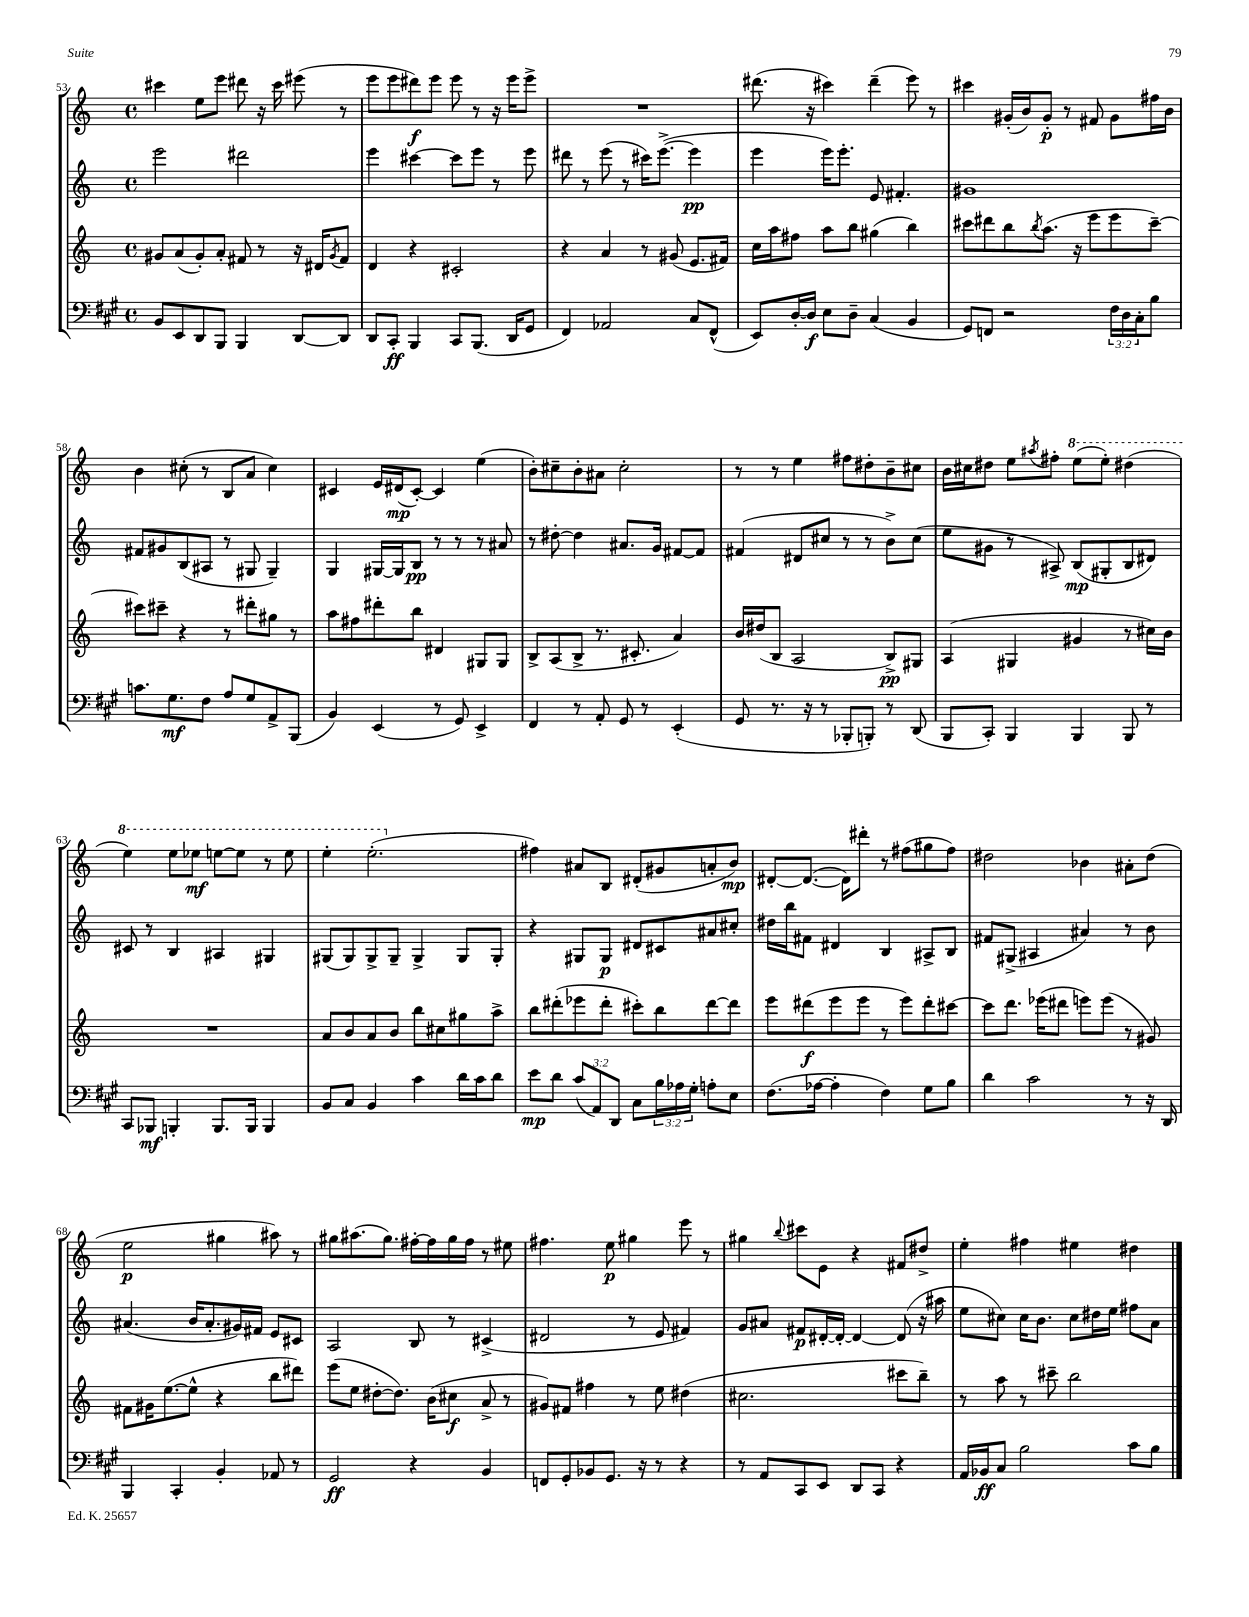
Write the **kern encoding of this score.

**kern	**dynam	**kern	**dynam	**kern	**dynam	**kern	**dynam
*part4	*part4	*part3	*part3	*part2	*part2	*part1	*part1
*staff4	*staff4	*staff3	*staff3	*staff2	*staff2	*staff1	*staff1
*clefF4	*	*clefG2	*	*clefG2	*	*clefG2	*
*k[f#c#g#]	*	*k[]	*	*k[]	*	*k[]	*
*M4/4	*	*M4/4	*	*M4/4	*	*M4/4	*
*met(c)	*	*met(c)	*	*met(c)	*	*met(c)	*
=53	=53	=53	=53	=53	=53	=53	=53
8BB/L	.	8g#X/L	.	2eee\	.	4ccc#X\	.
8EE/	.	(8a/	.	.	.	.	.
8DD/	.	8g#'/)	.	.	.	8ee\L	.
8BBB/J	.	8a'/J	.	.	.	8eee\J	.
4BBB/	.	8f#X/	.	2ddd#X\	.	8ddd#X\	.
.	.	8r	.	.	.	16r	.
.	.	.	.	.	.	16ccc#\	.
[8DD/L	.	16r	.	.	.	(8eee#X\	.
.	.	16d#X/KL	.	.	.	.	.
.	.	8qg#/	.	.	.	.	.
8DD/J]	.	8f#/J	.	.	.	8r	.
=54	=54	=54	=54	=54	=54	=54	=54
8DD/L	.	4d/	.	4eee\	.	8eee\L	.
8CC#'/J	ff	.	.	.	.	8eee\	.
4BBB/	.	4r	.	[4ccc#X\	.	8ddd#X\)	f
.	.	.	.	.	.	8eee\J	.
8CC#/L	.	2c#X'/	.	8ccc#\L]	.	8eee\	.
(8.BBB/J	.	.	.	8eee\J	.	8r	.
.	.	.	.	8r	.	16r	.
16DD/KL	.	.	.	.	.	16eee\KL	.
8GG#/J	.	.	.	8eee\	.	8eee^\J	.
=55	=55	=55	=55	=55	=55	=55	=55
4FF#/)	.	4r	.	8ddd#X\	.	1r	.
.	.	.	.	8r	.	.	.
2AA-X/	.	4a/	.	(8eee\	.	.	.
.	.	.	.	8r	.	.	.
.	.	8r	.	16ccc#X\KL)	.	.	.
.	.	.	.	([8.eee^\J	.	.	.
.	.	(8g#X/	.	.	.	.	.
8C#/L	.	8.e/L	.	4eee\]	pp	.	.
(8FF#^^/J	.	.	.	.	.	.	.
.	.	16f#X/Jk)	.	.	.	.	.
=56	=56	=56	=56	=56	=56	=56	=56
8EE/L)	.	16cc\LL	.	4eee\	.	(8.ddd#X\	.
.	.	16aa\J	.	.	.	.	.
[16D'/L	.	8ff#X\J	.	.	.	.	.
16D/JJ]	f	.	.	.	.	16r	.
8E\L	.	8aa\L	.	16eee\KL)	.	4ccc#X\)	.
.	.	.	.	8.eee'\J	.	.	.
8D~\J	.	8bb\J	.	.	.	.	.
(4C#/	.	(4gg#X\	.	8e/	.	(4ddd#~\	.
.	.	.	.	4.f#X'/	.	.	.
4BB/	.	4bb\)	.	.	.	8eee\)	.
.	.	.	.	.	.	8r	.
=57	=57	=57	=57	=57	=57	=57	=57
8GG#/L)	.	8ccc#X\L	.	1g#X	.	4ccc#X\	.
8FFn/J	.	8ddd#X\	.	.	.	.	.
2r	.	8bb\	.	.	.	(16g#X'/LL	.
.	.	.	.	.	.	16b/J)	.
.	.	8qbb/	.	.	.	.	.
.	.	(8.aa\J	.	.	.	8g#'/J	p
.	.	.	.	.	.	8r	.
.	.	16r	.	.	.	.	.
.	.	8eee\L	.	.	.	8f#X/	.
24F#\LL	.	8eee\	.	.	.	8g#\L	.
24D\	.	.	.	.	.	.	.
24C#'\J	.	.	.	.	.	.	.
8B\J	.	[8ccc#~\J)	.	.	.	16ff#X\L	.
.	.	.	.	.	.	16b\JJ	.
!!LO:LB:g=z
=58	=58	=58	=58	=58	=58	=58	=58
8.cn\L	.	8ccc#X\L]	.	8f#X/L	.	4b\	.
.	.	8ccc#X~\J	.	8g#X/	.	.	.
8.G#\	mf	.	.	.	.	.	.
.	.	4r	.	(8B/	.	(8cc#X'\	.
8F#\J	.	.	.	8A#X/J	.	8r	.
8A/L	.	8r	.	8r	.	8B/L	.
8G#/	.	8ddd#X'\L	.	8G#X/	.	8a/J	.
8AA^/	.	8gg#X\J	.	4G#~/)	.	4cc#\)	.
(8BBB/J	.	8r	.	.	.	.	.
=59	=59	=59	=59	=59	=59	=59	=59
4BB/)	.	8aa\L	.	4G/	.	4c#X/	.
.	.	8ff#X\	.	.	.	.	.
(4EE/	.	8ddd#X'\	.	[16G#X/LL	.	16e/LL	.
.	.	.	.	16G#/J]	.	(16d#X/J	mp
.	.	8bb\J	.	8B/J	pp	[8c#'/J)	.
8r	.	4d#X/	.	8r	.	4c#/]	.
8GG#/)	.	.	.	8r	.	.	.
4EE^/	.	8G#X/L	.	8r	.	(4ee\	.
.	.	8G#/J	.	8a#X/	.	.	.
=60	=60	=60	=60	=60	=60	=60	=60
4FF#/	.	8B^/L	.	8r	.	8b'\L)	.
.	.	(8A/	.	[8dd#X'\	.	8cc#X~\	.
8r	.	8B^/J	.	4dd#\]	.	8b'\	.
8AA'/	.	8.r	.	.	.	8a#X\J	.
8GG#/	.	.	.	8.a#X/L	.	2cc#'\	.
.	.	8.c#X'/	.	.	.	.	.
8r	.	.	.	.	.	.	.
.	.	.	.	16g/Jk	.	.	.
(4EE'/	.	4a/)	.	[8f#X/L	.	.	.
.	.	.	.	8f#/J]	.	.	.
=61	=61	=61	=61	=61	=61	=61	=61
8GG#/	.	16b/LL	.	(4f#X/	.	8r	.
.	.	(16dd#X/J	.	.	.	.	.
8.r	.	8B/J	.	.	.	8r	.
.	.	2A/	.	8d#X/L	.	4ee\	.
16r	.	.	.	.	.	.	.
8r	.	.	.	8cc#X/J	.	.	.
8BBB-X'/L	.	.	.	8r	.	8ff#X\L	.
8BBBn'/J)	.	.	.	8r	.	8dd#X'\	.
8r	.	8B^/L)	pp	8b^\L)	.	8b~\	.
(8DD/	.	8G#X/J	.	(8cc#\J	.	8cc#X\J	.
=62	=62	=62	=62	=62	=62	=62	=62
8BBB/L	.	(4A/	.	8ee\L	.	16b\LL	.
.	.	.	.	.	.	16cc#X\J	.
8CC#'/J)	.	.	.	8g#X\J	.	8dd#X\J	.
4BBB/	.	4G#X/	.	8r	.	8ee\L	.
.	.	.	.	.	.	8qaa#X/	.
.	.	.	.	8A#X^/)	.	8ff#X'\J	.
*	*	*	*	*	*	*8va	*
4BBB/	.	4g#X/	.	(8B/L	mp	(8eee\L	.
.	.	.	.	8G#X'/	.	8eee'\J)	.
8BBB/	.	8r	.	8B/	.	(4ddd#X\	.
8r	.	16cc#X\LL)	.	8d#X/J)	.	.	.
.	.	16b\JJ	.	.	.	.	.
!!LO:LB:g=z
=63	=63	=63	=63	=63	=63	=63	=63
8CC#/L	.	1r	.	8c#X/	.	4eee\)	.
8BBB-X/J	mf	.	.	8r	.	.	.
4BBBn'/	.	.	.	4B/	.	8eee\L	.
.	.	.	.	.	.	8eee-X\J	mf
8.BBB/L	.	.	.	4A#X/	.	[8eeen\L	.
.	.	.	.	.	.	8eee\J]	.
16BBB/Jk	.	.	.	.	.	.	.
4BBB/	.	.	.	4G#X/	.	8r	.
.	.	.	.	.	.	8eee\	.
=64	=64	=64	=64	=64	=64	=64	=64
8BB/L	.	8a/L	.	(8G#X/L	.	4eee'\	.
8C#/J	.	8b/	.	8G#/)	.	.	.
4BB/	.	8a/	.	8G#^/	.	(2.eee'\	.
.	.	8b/J	.	8G#~/J	.	.	.
4c#\	.	8bb\L	.	4G#^/	.	.	.
.	.	8cc#X\	.	.	.	.	.
16d\LL	.	8gg#X\	.	8G#/L	.	.	.
16c#\J	.	.	.	.	.	.	.
8d\J	.	8aa^\J	.	8G#'/J	.	.	.
=65	=65	=65	=65	=65	=65	=65	=65
*	*	*	*	*	*	*X8va	*
8e\L	mp	8bb\L	.	4r	.	4ff#X\)	.
8d\J	.	(8ddd#X'\	.	.	.	.	.
(12c#/L	.	8eee-X\	.	8G#X/L	.	8a#X/L	.
12AA/)	.	.	.	.	.	.	.
.	.	8ddd#'\J	.	8G#/J	p	8B/J	.
12DD/J	.	.	.	.	.	.	.
8C#\L	.	8ccc#X'\L)	.	8d#X/L	.	(8d#X'/L	.
24B\L	.	8bb\	.	8c#X/	.	8g#X/	.
24A-X\	.	.	.	.	.	.	.
24G#'\JJ	.	.	.	.	.	.	.
8An'\L	.	[8ddd#\	.	8a#X/	.	8an'/	.
8E\J	.	8ddd#\J]	.	8cc#X'/J	.	8b/J)	mp
=66	=66	=66	=66	=66	=66	=66	=66
(8.F#\L	.	8eee\L	.	16dd#X\LL	.	[8d#X'/L	.
.	.	.	.	16bb\J	.	.	.
.	.	(8ddd#X\	f	8f#X\J	.	(8.d#/J_	.
[16A-X\Jk	.	.	.	.	.	.	.
4A-'\]	.	8eee\	.	4d#X/	.	.	.
.	.	.	.	.	.	16d#\KL])	.
.	.	8eee\J	.	.	.	8ddd#X'\J	.
4F#\)	.	8r	.	4B/	.	8r	.
.	.	8eee\L)	.	.	.	(8ff#X\L	.
8G#\L	.	8ddd#'\	.	8A#X^/L	.	8gg#X\	.
8B\J	.	[8ccc#X\J	.	8B/J	.	8ff#\J)	.
=67	=67	=67	=67	=67	=67	=67	=67
4d\	.	8ccc#\L]	.	8f#X/L	.	2dd#X\	.
.	.	8.ddd\J	.	(8G#X^/J	.	.	.
2c#\	.	.	.	4A#X/	.	.	.
.	.	(16eee-X\KL	.	.	.	.	.
.	.	8ddd#X\J	.	.	.	.	.
.	.	8eeen\L)	.	4a#X/)	.	4b-X\	.
.	.	(8eee\J	.	.	.	.	.
8r	.	8r	.	8r	.	8a#X'\L	.
16r	.	8g#X/)	.	8b\	.	(8dd#\J	.
16DD/	.	.	.	.	.	.	.
!!LO:LB:g=z
=68	=68	=68	=68	=68	=68	=68	=68
4BBB/	.	8f#X\L	.	(4.a#X/	.	2ee\	p
.	.	16g#X\K	.	.	.	.	.
.	.	([8.ee\	.	.	.	.	.
4CC#'/	.	.	.	.	.	.	.
.	.	8ee^^\J]	.	16b/KL	.	.	.
.	.	.	.	8.a#'/	.	.	.
4BB'/	.	4r	.	.	.	4gg#X\	.
.	.	.	.	16g#X/L)	.	.	.
.	.	.	.	16f#X/JJ	.	.	.
8AA-X/	.	8bb\L	.	8e/L	.	8aa#X\)	.
8r	.	8ddd#X\J)	.	8c#X/J	.	8r	.
=69	=69	=69	=69	=69	=69	=69	=69
2GG#/	ff	(8eee\L	.	2A/	.	8gg#X\L	.
.	.	8ee\J	.	.	.	(8.aa#X\	.
.	.	[8dd#X'\L	.	.	.	.	.
.	.	.	.	.	.	8.gg#\J)	.
.	.	8.dd#\J])	.	.	.	.	.
4r	.	.	.	8B/	.	[16ff#X'\LL	.
.	.	(16b\KL	.	.	.	16ff#\]	.
.	.	8cc#X\J	f	8r	.	16gg#\	.
.	.	.	.	.	.	16ff#\JJ	.
4BB/	.	8a^/	.	(4c#X^/	.	8r	.
.	.	8r	.	.	.	8ee#X\	.
=70	=70	=70	=70	=70	=70	=70	=70
8FFn/L	.	8g#X/L)	.	2d#X/	.	4.ff#X\	.
8GG#'/	.	8f#X/J	.	.	.	.	.
8BB-X/	.	4ff#X\	.	.	.	.	.
8.GG#/J	.	.	.	.	.	8ee\	p
.	.	8r	.	8r	.	4gg#X\	.
16r	.	.	.	.	.	.	.
8r	.	8ee\	.	8e/	.	.	.
4r	.	(4dd#X\	.	4f#X/)	.	8eee\	.
.	.	.	.	.	.	8r	.
=71	=71	=71	=71	=71	=71	=71	=71
8r	.	2.cc#X\	.	8g/L	.	4gg#X\	.
8AA/L	.	.	.	8a#X/J	.	.	.
.	.	.	.	.	.	8qqbb/	.
8CC#/	.	.	.	8f#X/L	p	8ccc#X\L	.
8EE/J	.	.	.	[16d#X'/L	.	8e\J	.
.	.	.	.	16d#'/JJ_	.	.	.
8DD/L	.	.	.	4d#/_	.	4r	.
8CC#/J	.	.	.	.	.	.	.
4r	.	8ccc#X\L	.	(8d#/]	.	8f#X/L	.
.	.	8bb~\J)	.	16r	.	8dd#X^/J	.
.	.	.	.	16aa#X\	.	.	.
=72	=72	=72	=72	=72	=72	=72	=72
16AA/LL	.	8r	.	8ee\L	.	4ee'\	.
16BB-X/J	ff	.	.	.	.	.	.
8C#/J	.	8aa\	.	8cc#X\J)	.	.	.
2B\	.	8r	.	16cc#\KL	.	4ff#X\	.
.	.	.	.	8.b\J	.	.	.
.	.	8ccc#X~\	.	.	.	.	.
.	.	2bb\	.	8cc#\L	.	4ee#X\	.
.	.	.	.	16dd#X\L	.	.	.
.	.	.	.	16ee\JJ	.	.	.
8c#\L	.	.	.	8ff#X\L	.	4dd#X\	.
8B\J	.	.	.	8a\J	.	.	.
==	==	==	==	==	==	==	==
*-	*-	*-	*-	*-	*-	*-	*-
